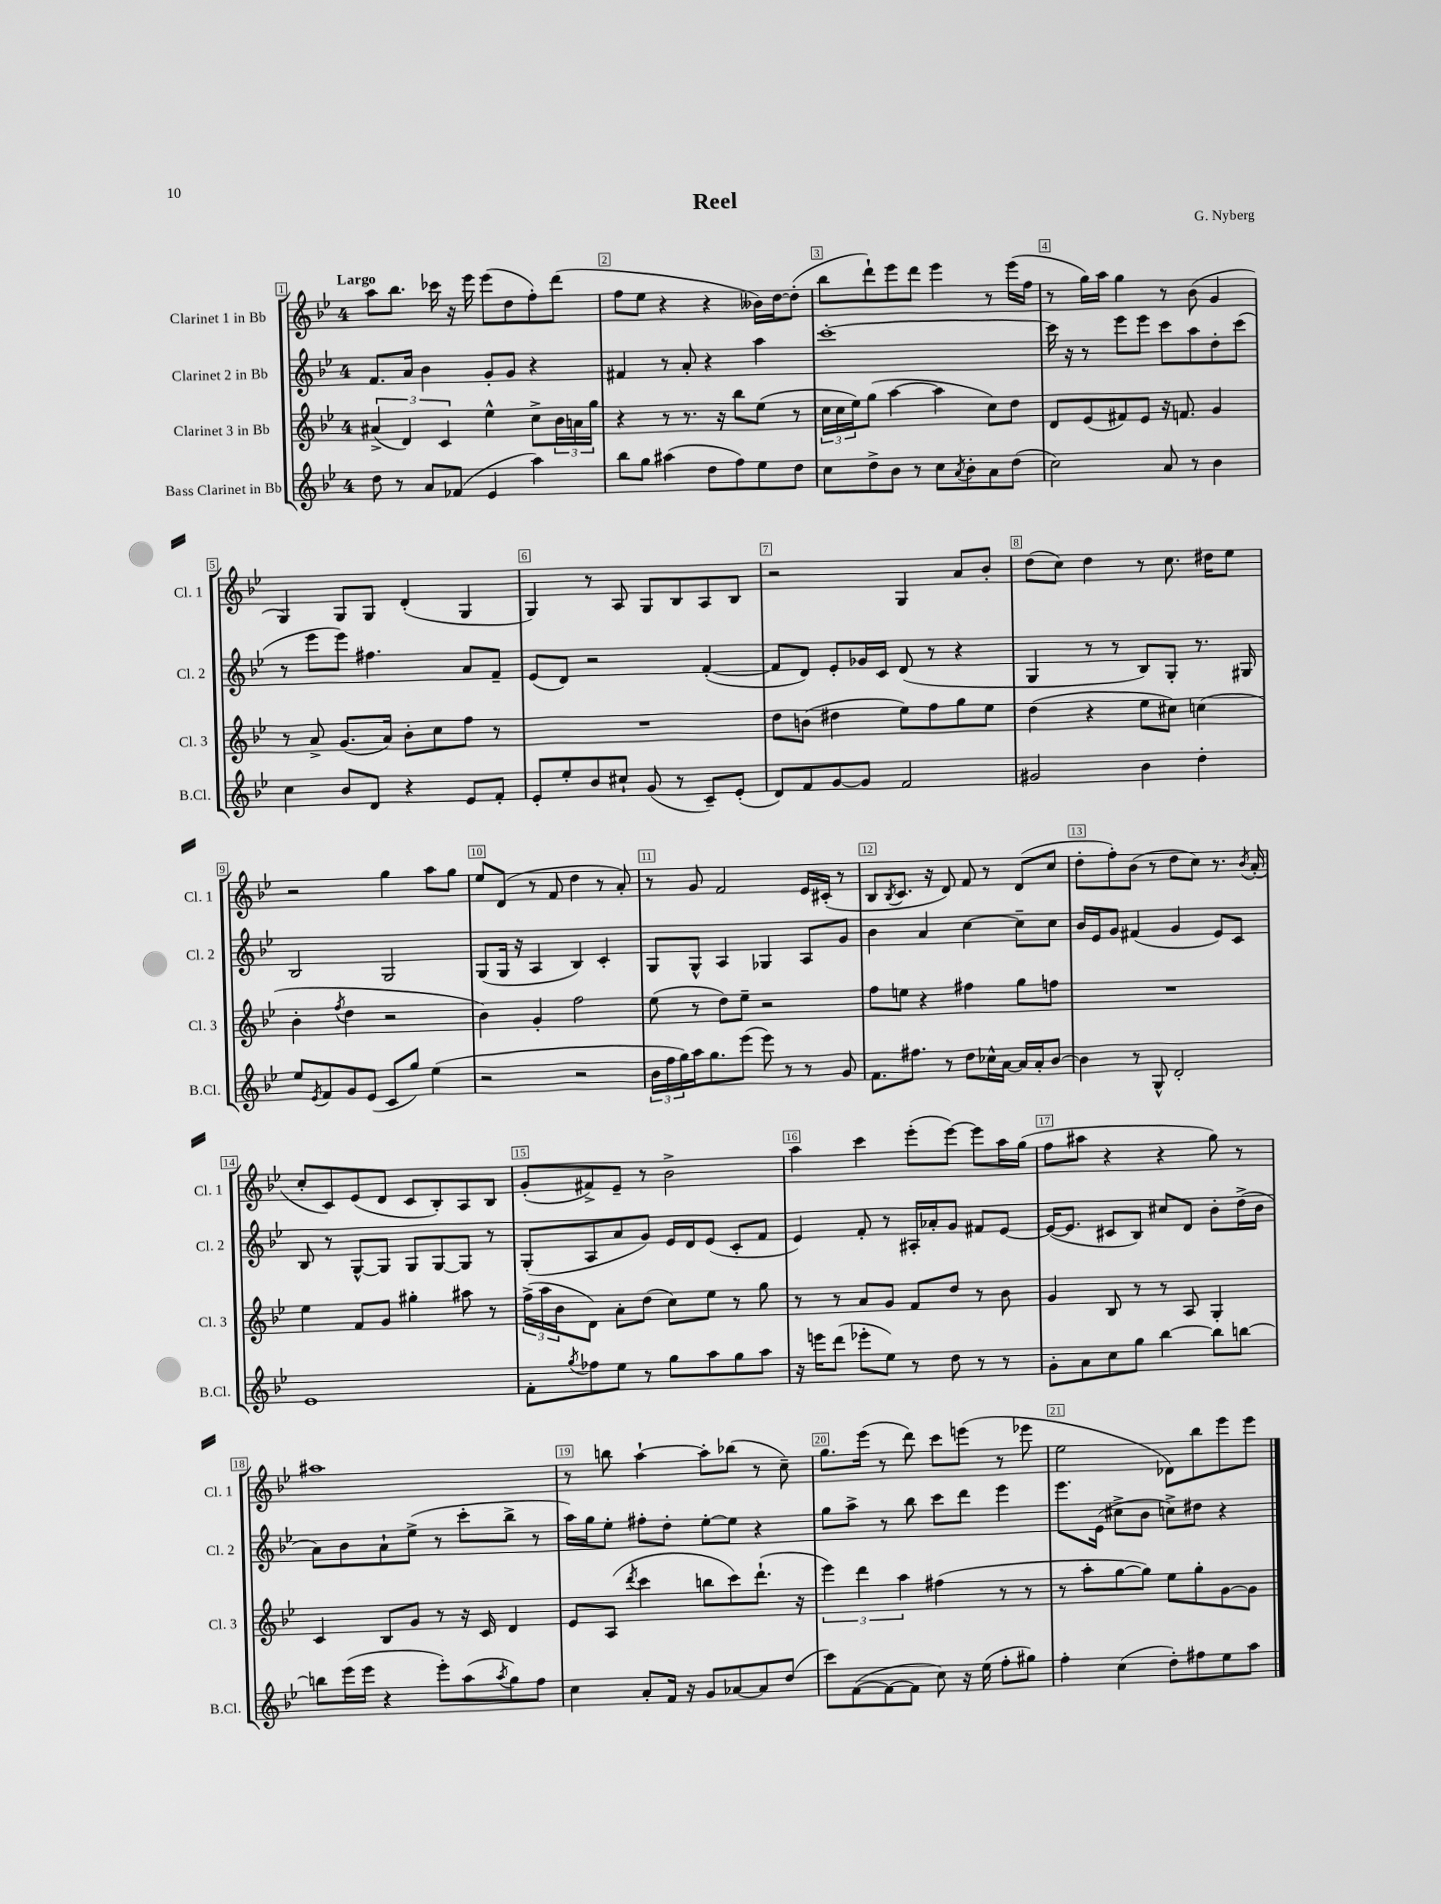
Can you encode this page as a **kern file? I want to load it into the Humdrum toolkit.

**kern	**kern	**kern	**kern
*staff4	*staff3	*staff2	*staff1
*clefG2	*clefG2	*clefG2	*clefG2
*k[b-e-]	*k[b-e-]	*k[b-e-]	*k[b-e-]
*M4/4	*M4/4	*M4/4	*M4/4
8dd	(6a#^	8.f	8aa
8r	.	.	8.bb-
.	6d)	.	.
.	.	16a	.
8a	.	4b-	.
.	.	.	16ccc-
.	6c	.	.
(8f-	.	.	16r
.	.	.	16eee-
4e-	4ee-^^	8g'	(8eee-
.	.	8g	8dd
4aa)	8cc^	4r	8ff')
.	24b-	.	(8ddd
.	24a	.	.
.	24gg	.	.
=	=	=	=
8bb-	4r	4f#	8ff
8gg	.	.	8ee-
(4aa#	8r	8r	4r
.	8.r	8a'	.
8dd	.	4r	4r
.	16r	.	.
8ff)	8bb-	.	.
8ee-	(8ee-	4aa	16b--)
.	.	.	[16dd
8dd	8r	.	(8dd']
=	=	=	=
8cc	24cc	[1ccc'	8bb-
.	24cc	.	.
.	24ee-)	.	.
8dd^	(8gg	.	8ddd`)
8b-	[4aa	.	8eee-
8r	.	.	8ddd
8cc	4aa]	.	4eee-
8qa	.	.	.
8b-'	.	.	.
8a	8cc)	.	8r
(8dd	8dd	.	(16eee-
.	.	.	16ff
=	=	=	=
2cc)	8d	16ccc]	8r
.	.	16r	.
.	(8e-	8r	16gg)
.	.	.	16aa
.	8f#)	8eee-	4gg
.	8e-	8eee-	.
8a	16r	8ccc	8r
.	8.f	.	.
8r	.	8aa	(8b-
4b-	4g	8dd'	4g
.	.	(8ccc	.
=	=	=	=
4cc	8r	8r	4G)
.	8a^	8eee-	.
8b-	(8.g	8eee-)	8G
8d	.	4.ff#	8G
.	16a)	.	.
4r	8b-'	.	(4d'
.	8cc	.	.
8e-	8ff	8a	4G
8f'	8r	8f~	.
=	=	=	=
8e-'	1r	(8e-	4G)
8ee-'	.	8d)	.
8b-	.	2r	8r
8cc#`	.	.	8A
(8g	.	.	8G
8r	.	.	8B-
8c~)	.	([4f'	8A
(8e-'	.	.	8B-
=	=	=	=
8d)	8dd	8f]	2r
8f	(8b	8d)	.
[8g	4dd#	8e-'	.
8g]	.	16g-	.
.	.	16c	.
2f	8ee-)	(8d	4G
.	8ff	8r	.
.	8gg	4r	8a
.	8ee-	.	8b-'
=	=	=	=
2g#	(4dd	4G	(8dd
.	.	.	8cc)
.	4r	8r	4dd
.	.	8r	.
4b-	8ee-	8B-)	8r
.	8cc#)	8G'	8.cc
4dd'	(4cc	8.r	.
.	.	.	16dd#
.	.	.	8ee-
.	.	16G#	.
=	=	=	=
8ee-	4b-'	2B-	2r
8qe-	.	.	.
8f	.	.	.
.	8qff	.	.
8g	4dd	.	.
(8e-	.	.	.
8c	2r	2G	4gg
8gg)	.	.	.
(4ee-	.	.	8aa
.	.	.	8gg
=	=	=	=
2r	4b-)	(8G	8ee-
.	.	16G	(8d
.	.	16r	.
.	4g'	4A	8r
.	.	.	8f
2r	2ff	4B-)	4dd
.	.	4c'	8r
.	.	.	8a')
=	=	=	=
24b-	(8ee-	8G	8r
24ff	.	.	.
24gg)	.	.	.
16aa	8r	8G^^	8g
8.gg	.	.	.
.	8dd)	4A	2f
(8eee-	8ee-~	.	.
8eee-)	2r	4G-	.
8r	.	.	.
8r	.	8A	16e-
.	.	.	(16c#'
8g	.	8g	8r
=	=	=	=
8.f	8ff	4b-	8B-
.	.	.	8qB-
.	8ee	.	8.c
8.ff#	.	.	.
.	4r	4a	.
.	.	.	16r
8r	.	.	8d)
8dd	4ff#	[4cc	8f
16cc-^^	.	.	8r
[16a	.	.	.
16a]	8gg	8cc~]	(8d
16a'	.	.	.
[8b-	8ff	8cc	8cc
=	=	=	=
4b-]	1r	16b-	8dd'
.	.	16e-	.
.	.	8g	8ff')
8r	.	(4f#	(8b-
8G^^	.	.	8r
2d'	.	4g	8dd
.	.	.	8cc)
.	.	8e-)	8.r
.	.	8c	.
.	.	.	8qb-
.	.	.	(16a'
=	=	=	=
1e-	4ee-	8B-	8cc'
.	.	8r	8c)
.	8f	[8G^^	(8e-
.	8g	8G]	8d
.	4gg#'	8G	8c
.	.	[8G	8B-')
.	8aa#	8G]	8A
.	8r	8r	8B-
=	=	=	=
8f'	(24ff^	(8G'	(8g'
.	24aa	.	.
.	24b-	.	.
8qgg	.	.	.
8ff-	8d)	8A	8f#^)
8ee-	8a'	8a	8e-~
8r	(8dd	8g)	8r
8gg	8cc)	16e-	2b-^
.	.	16d	.
8aa	8ee-	(8e-	.
8gg	8r	8c'	.
8aa	8gg	8f	.
=	=	=	=
16r	8r	4e-)	4aa
16eee	.	.	.
(8ddd	8r	.	.
8eee-'	8a	8f'	4ccc
8ee-)	8g	8r	.
8r	8f	16A#'	(8eee-'
.	.	16a-'	.
8dd	8dd	8g	[8eee-)
8r	8r	8f#	8eee-]
8r	8b-	[8e-	16aa
.	.	.	(16gg
=	=	=	=
8g'	4g	(16e-_	8ff
.	.	8.e-]	.
8a	.	.	8aa#
8cc	8B-	8c#	4r
8gg	8r	8B-)	.
[4bb-	8r	8cc#	4r
.	8A	8d	.
8bb-]	4G'	8b-'	8gg)
[8bb	.	(16dd^	8r
.	.	16b-	.
=	=	=	=
8bb]	4c	8a)	1aa#
(16eee-	.	8b-	.
16eee-	.	.	.
4r	8B-	8a`	.
.	8g	(8ee-^	.
8eee-')	8r	8r	.
(8aa	16r	8ccc'	.
.	16c	.	.
8qaa	.	.	.
8gg)	4d	8bb-^	.
8ff	.	8r	.
=	=	=	=
4cc	8e-	16aa)	8r
.	.	16gg	.
.	(8A	8ee-'	8bb
.	8qddd	.	.
8a'	4ccc	8ff#'	[4aa`
16f	.	8dd'	.
16r	.	.	.
8g	8bb	[8ee-'	8aa']
[8a-	8ccc)	8ee-]	(8bb-
8a-]	(8.ddd`	4r	8r
(8dd	.	.	8cc~)
.	16r	.	.
=	=	=	=
8ccc)	6eee-)	8gg	8.gg
([8f	.	8aa^	.
.	6ddd	.	.
.	.	.	(16eee-
8f_	.	8r	8r
.	6aa	.	.
8f]	.	8bb-	8ddd)
8cc)	(4ff#	8ccc	8ccc
16r	.	8ddd	(8eee
(16ee-	.	.	.
8ff'	8r	4eee-	8r
8gg#)	8r	.	8eee-
=	=	=	=
4ff'	8r	8.eee-	2ee-
.	8aa'	.	.
.	.	(16e-	.
(4cc	[8gg	8cc#^	.
.	8gg])	8b-	.
8dd')	8ee-	8cc^)	8d-)
8ff#	8gg'	8dd#	8bb-
8ee-	[8g	4r	8eee-
8aa	8g]	.	8eee-
==	==	==	==
*-	*-	*-	*-
